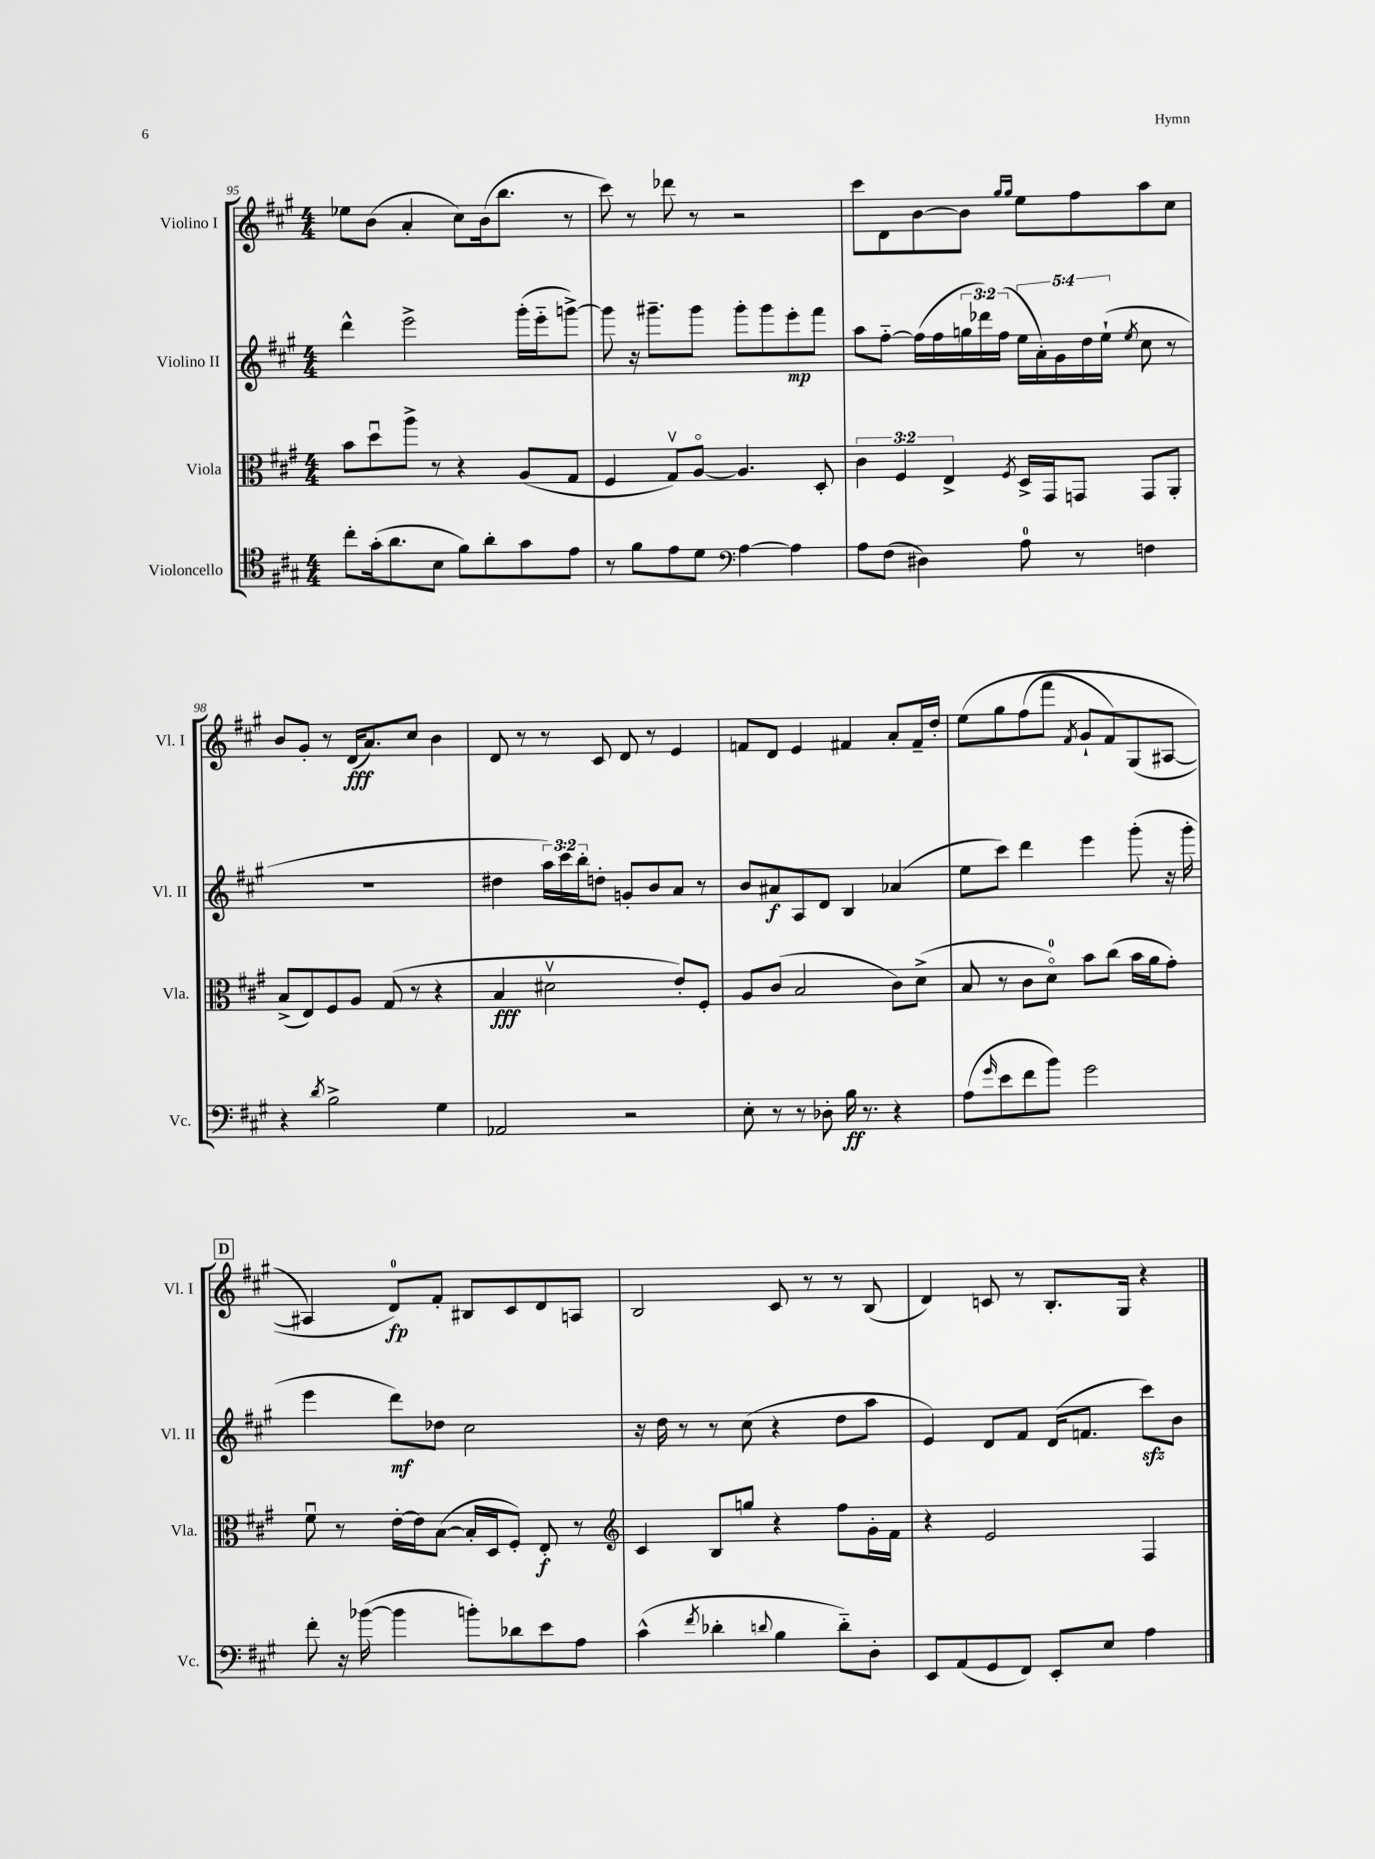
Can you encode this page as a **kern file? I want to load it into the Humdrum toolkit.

**kern	**kern	**kern	**kern
*staff4	*staff3	*staff2	*staff1
*clefC4	*clefC3	*clefG2	*clefG2
*k[f#c#g#]	*k[f#c#g#]	*k[f#c#g#]	*k[f#c#g#]
*M4/4	*M4/4	*M4/4	*M4/4
8cc#'	8b	4ddd^^	8ee-
(16g#'	8ddu	.	(8b
8.a	.	.	.
.	8aa^	2eee^	4a'
8B	8r	.	.
8f#)	4r	.	8cc#)
8a'	.	.	(16b
.	.	.	8.bb
8g#	(8A	(16ggg#'	.
.	.	16eee'~	.
8e	8G#	[8ggg^)	8r
=	=	=	=
8r	4F#	8ggg]	8ccc#)
8f#	.	16r	8r
.	.	8.ggg#~	.
8e	8G#v)	.	8ddd-
8d	[8Ao	8ggg#	8r
*clefF4	*	*	*
[4A	4.A]	8ggg#'	2r
.	.	8ggg#	.
4A]	.	8eee'	.
.	8D'	8fff#	.
=	=	=	=
8A	6c#	8aa	8ccc#
(8F#	.	[8ff#'~	8d
.	6F#	.	.
4D#)	.	(16ff#]	[8b
.	.	16ff#	.
.	6E^	.	.
.	.	24gg	8b]
.	.	24ddd-)	.
.	.	(24ff#	.
.	.	.	16qqgg#
.	8qF#	.	16qqgg#
8A	16D^	20ee	8ee
.	.	20a')	.
.	16GG#	.	.
.	.	20g#	.
8r	8GG	.	8ff#
.	.	20dd	.
.	.	(20ee`	.
.	.	8qee	.
4F	8GG	8cc#	8aa
.	8AA'	8r	8cc#
=	=	=	=
4r	(8B^	1r	8b
.	8E)	.	8g#'
8qd	.	.	.
2B^	8F#	.	8r
.	8A	.	(16d
.	.	.	8.a)
.	(8G#	.	.
.	8r	.	8cc#
4G#	4r	.	4b
=	=	=	=
2AA-	4B	4dd#	8d
.	.	.	8r
.	2d#v	24aa)	8r
.	.	24ccc#	.
.	.	24bb'	.
.	.	8dd'	8c#
2r	.	8g'	8d
.	.	8b	8r
.	8e')	8a	4e
.	8F#'	8r	.
=	=	=	=
8E'	8A	8b	8f
8r	(8c#	8a#	8d
8r	2B	8A	4e
8D-'	.	8d	.
16B	.	4B	4f#
8.r	.	.	.
4r	8c#)	(4a-	8a'
.	(8d^	.	16f#~
.	.	.	16dd'
=	=	=	=
(8A	8B	8ee	&(8ee
16qqg#	.	.	.
8e	8r	8ccc#)	8gg#
8f#	8c#	4ddd	(8ff#
8b)	8do)	.	8fff#
.	.	.	8qf#
2g#	8b	4eee	8g#`
.	(8cc#	.	8f#)
.	16b	(8ggg#'	(8G#
.	16a	.	.
.	8g#')	16r	[8A#
.	.	16ggg#'	.
=	=	=	=
8f#'	8f#u	4eee	4A#]&)
16r	8r	.	.
([16b-	.	.	.
4b-]	[16e'	8ddd)	8d)
.	16e]	.	.
.	([8B	8dd-	8f#'
8b')	16B']	2cc#	8B#
.	16D	.	.
8d-	8F#')	.	8c#
8e	8E'	.	8d
8A	8r	.	8A
=	=	=	=
*	*clefG2	*	*
(4c#^^	4c#	16r	2B
.	.	16dd	.
.	.	8r	.
8qf#	.	.	.
4d-'	8B	8r	.
.	8gg	(8cc#	.
8qqd	.	.	.
4B	4r	4r	8c#
.	.	.	8r
8d'~)	8ff#	8dd	8r
8D'	16g#'	8aa	(8B
.	16f#	.	.
=	=	=	=
8EE	4r	4e)	4d)
(8AA	.	.	.
8GG#	2e	8d	8c
8FF#)	.	8f#	8r
8EE'	.	(16d	8.B'
.	.	8.f	.
8E	.	.	.
.	.	.	16G#
4A	4F#	8ccc#)	4r
.	.	8b	.
==	==	==	==
*-	*-	*-	*-
